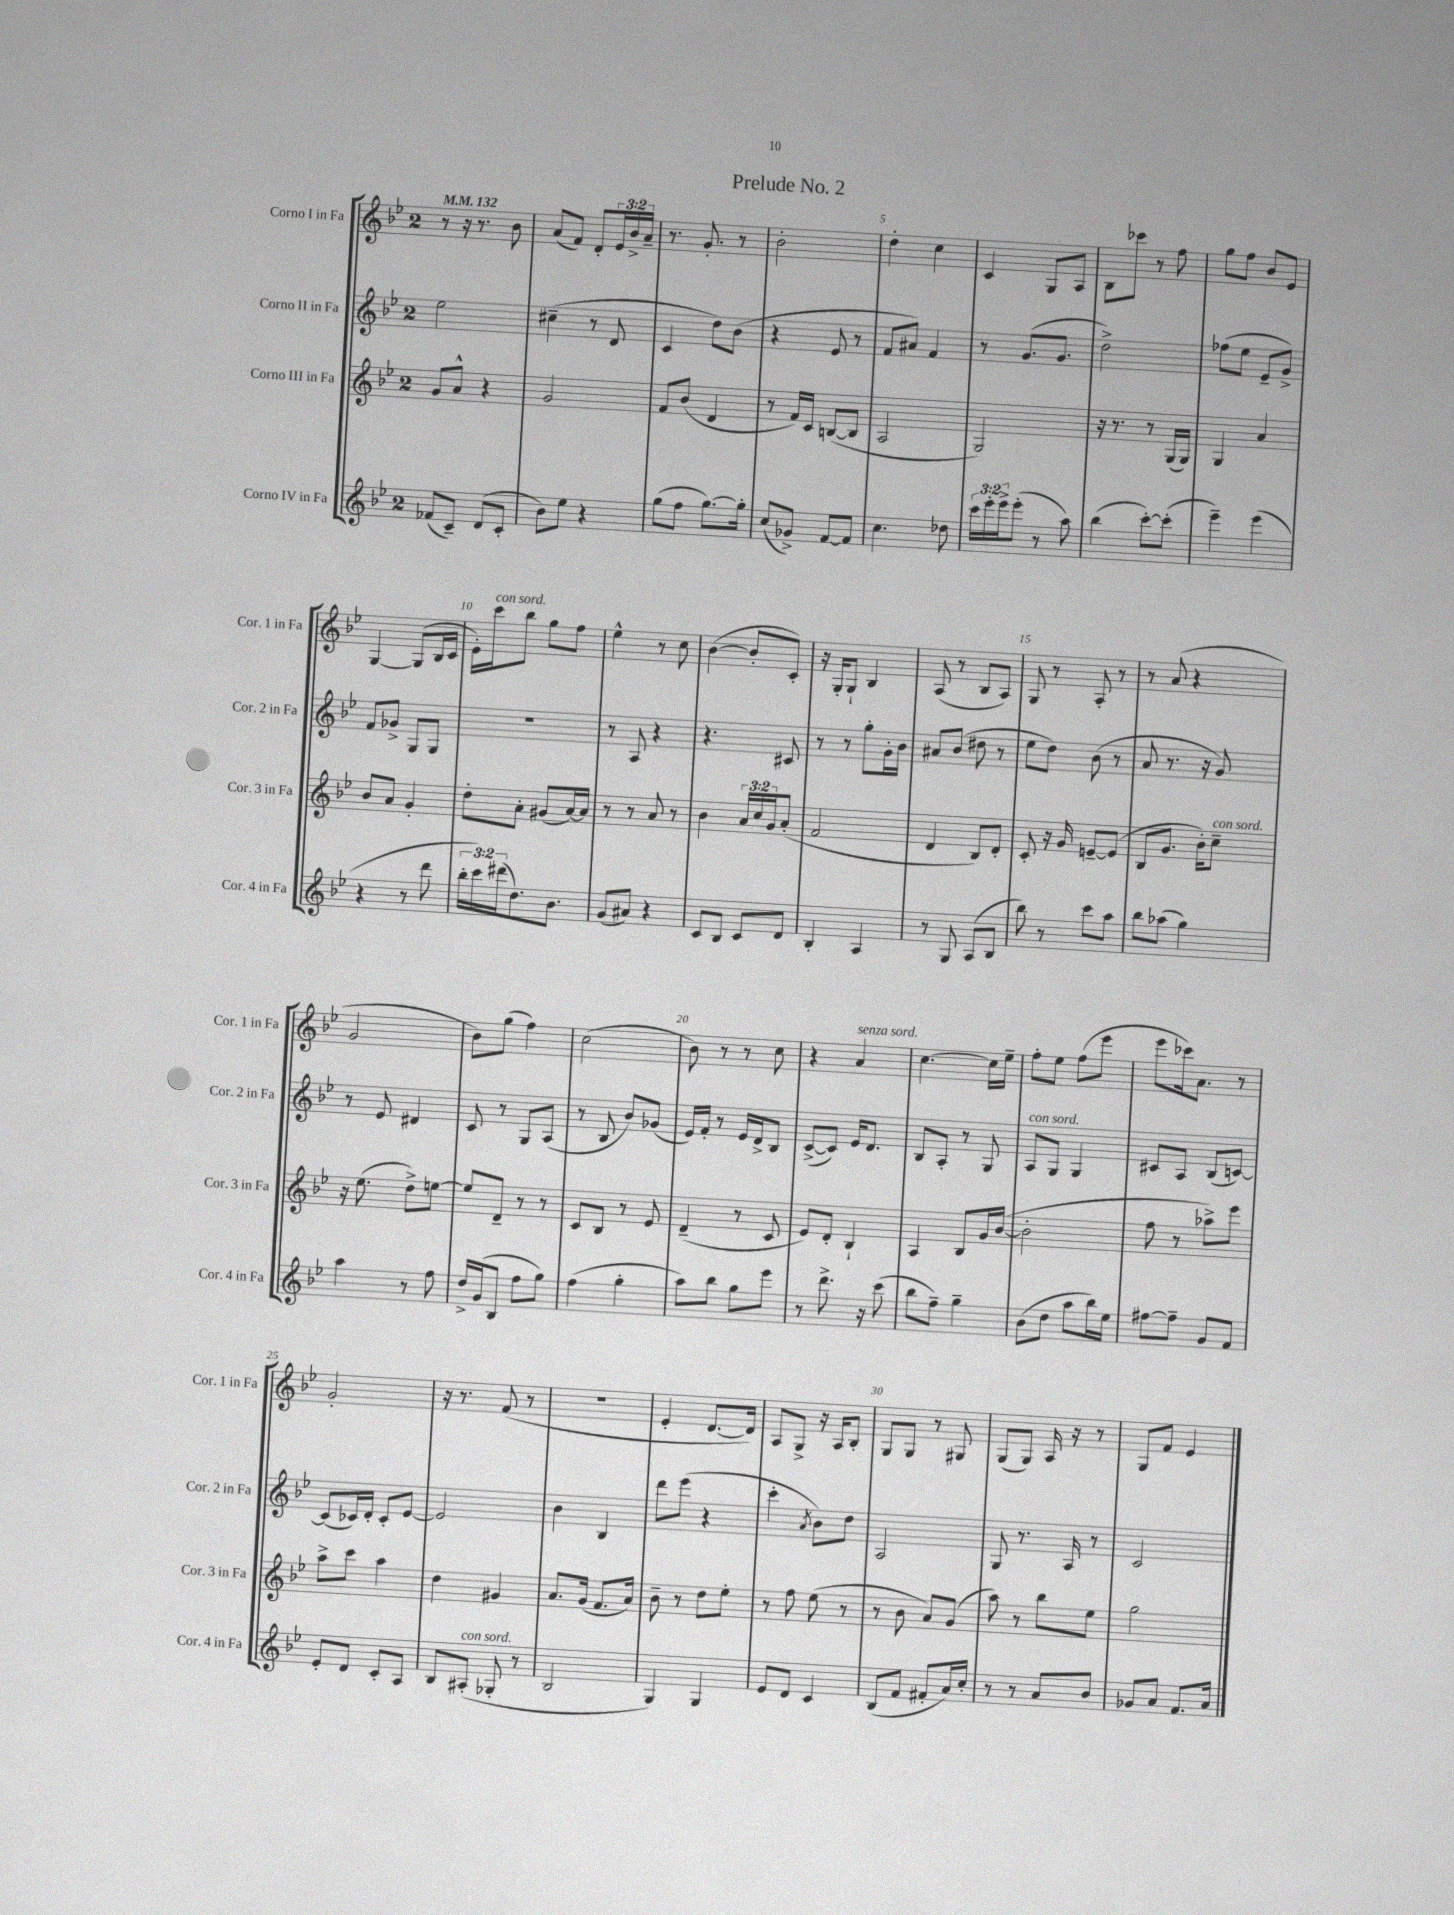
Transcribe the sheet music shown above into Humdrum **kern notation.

**kern	**kern	**kern	**kern
*staff4	*staff3	*staff2	*staff1
*clefG2	*clefG2	*clefG2	*clefG2
*k[b-e-]	*k[b-e-]	*k[b-e-]	*k[b-e-]
*M2/4	*M2/4	*M2/4	*M2/4
*MM132	*MM132	*MM132	*MM132
(8f-/L	8g/L	2ee-\	8r
8c~/J)	8a^^/J	.	16r
.	.	.	8.r
(8d/L	4r	.	.
8c'/J	.	.	8b-\
=	=	=	=
8b-\L)	2g/	(4cc#~\	(8a/L
8ee-\J	.	.	8f/J)
4r	.	8r	8d'/L
.	.	8d/	24e-/L
.	.	.	24b-^/
.	.	.	24a~/JJ
=	=	=	=
(8gg\L	8f/L	4c/	8.r
8ff\J	(8b-/J	.	.
.	.	.	8.g'/
[8.gg\L)	4d/	8dd\L)	.
.	.	(8b-\J	8r
16gg'\]Jk	.	.	.
=	=	=	=
(8cc/L	8r	4r	2b-'\
8g-^/J)	16f/LL)	.	.
.	16c/JJ	.	.
[8f/L	([8B/L	8e-/	.
8f/]J	8B/]J	8r	.
=	=	=	=
4.cc\	2A/	8f/L	4dd'\
.	.	8a#/J)	.
.	.	4f/	4cc\
8dd-\	.	.	.
=	=	=	=
24ccc\LL	2G/)	8r	4c/
24eee-'\	.	.	.
24eee-^\J	.	.	.
(8eee-'\J	.	(8.g/L	.
8r	.	.	8G/L
.	.	8.g/J	.
8aa\)	.	.	8A/J
=	=	=	=
(4bb-\	16r	2dd^\)	8B-\L
.	8.r	.	.
.	.	.	8ccc-\J
[8ccc'\L)	8r	.	8r
(8ccc'\]J	(16G/LL	.	8ff\
.	16G/JJ)	.	.
=	=	=	=
4eee-~\)	4G/	(8ff-\L	8gg\L
.	.	8ee-\J	8ff\J
(4eee-\	4a/	8e-~/L	8b-/L
.	.	8g^/J)	8e-/J
=	=	=	=
4r	8b-/L	8f/L	[4G/
.	8a/J	8g-^/J	.
8r	4g'/	8G/L	(8G/]L
8ddd\	.	8G/J	16B-/L
.	.	.	16c/JJ
=	=	=	=
24bb-'\LL	8dd'\L	2r	16e-'\LL)
24ccc\)	.	.	.
.	.	.	16ccc\J
(24ddd#\J	.	.	.
8.dd\)	8a'\J	.	8bb-\J
.	(8g#/L	.	8gg\L
8.b-\J	.	.	.
.	[16a/L)	.	8ff\J
.	16a/]JJ	.	.
=	=	=	=
(8g/L	8r	8r	4ee-^^\
8a#/J)	8r	8A/	.
4r	8a/	4r	8r
.	8r	.	8cc\
=	=	=	=
8c/L	4b-\	4.r	([4b-\
8B-/J	.	.	.
8c/L	24a/LL	.	8b-'/]L
.	24cc/	.	.
.	24g/J	.	.
8d/J	(8a'/J	8c#/	8c'/J)
=	=	=	=
4B-'/	2f/	8r	16r
.	.	.	16G'/LK
.	.	8r	8G`/J
4A/	.	8gg'\L	4B-/
.	.	16g'\L	.
.	.	16b-\JJ	.
=	=	=	=
8r	4d/	8a#/L	(8A/
8G/	.	(8b-/J	8r
(8A/L	8B-/L)	8dd#\	8B-/L
8B-/J	8d'/J	8r	8A/J)
=	=	=	=
8bb-\)	8c'/	8ee-\L	8G/
8r	16r	8dd\J)	8r
.	16g/	.	.
8ccc\L	[8e~/L	(8b-\	8A'/
8aa\J	(8e/]J	8r	8r
=	=	=	=
8bb-\L	8B-/L	8a/	8r
(8aa-\J	8.g/J	8.r	(8a/
4gg\)	.	.	4r
.	16b-'\LK)	16r	.
.	8cc~\J	8g/)	.
=	=	=	=
4aa\	16r	8r	2g/
.	(8.ee-\	.	.
.	.	8e-/	.
8r	8dd^\L)	4d#/	.
8ff\	[8ee\J	.	.
=	=	=	=
16dd^/LL	8ee/]L	8c/	8b-\L)
(16g/J	.	.	.
8B-/J	8d~/J	8r	(8gg\J
8ff\L	8r	8G/L	4ff\)
8gg\J)	8r	(8A/J	.
=	=	=	=
(4ff\	8c/L	8r	(2cc\
.	8B-/J	8B-/	.
4gg'\	8r	8b-/L)	.
.	8e-/	(8g-/J	.
=	=	=	=
8aa\L)	(4d~/	16e-/LL)	8b-\)
.	.	16f'/JJ	.
8bb-\J	.	8r	8r
8gg\L	8r	16e-/LL	8r
.	.	16d^/J	.
8eee-\J	8c/	8B-/J	8cc\
=	=	=	=
8r	8e-/L)	([8c^/L	4r
8.ddd^\	8d'/J	8c/]J)	.
.	4B-`/	16e-/LK	4a/
16r	.	8.d/J	.
(8ccc\	.	.	.
=	=	=	=
8bb-\L	4A/	8B-/L	[4.cc\
8ff~\J)	.	8A'/J	.
4gg~\	8B-/L	8r	.
.	16g/L	8G/	16cc\]LL
.	([16b-/JJ	.	16ee-~\JJ
=	=	=	=
(8b-\L	2b-'\]	8A/L	8ff'\L
8dd\J	.	8G/J	8ee-\J
8aa\L	.	4G/	(8ff\L
16bb-\L)	.	.	8eee-\J
16ee-\JJ	.	.	.
=	=	=	=
[8ff#\L	8ff\	8c#/L	8eee-\L
8ff#~\]J	8r	8A/J	16ccc-\k)
.	.	.	8.a\J
8g/L	8aa-^\L)	(8B-/L	.
8f/J	8eee-\J	[8c/J)	8r
=	=	=	=
8e-'/L	8aa^\L	(8c/]L	2g'/
8d/J	8ccc\J	16c-/L)	.
.	.	16d'/JJ	.
8c'/L	4aa\	8c-'/L	.
8A/J	.	[8e-/J	.
=	=	=	=
8B-/L	4dd\	2e-/]	16r
.	.	.	8.r
(8A#'/J	.	.	.
8G-'/	4g#/	.	(8f/
8r	.	.	8r
=	=	=	=
2B-/	8.a/L	4b-\	2r
.	(16g/Jk	.	.
.	8.f/L	4B-/	.
.	16a/Jk)	.	.
=	=	=	=
4G/)	8b-~\	8ddd\L	4e-'/
.	8r	(8eee-\J	.
4G/	8dd\L	4r	[8.d/L
.	8ee-'\J	.	.
.	.	.	16d/]Jk)
=	=	=	=
8e-/L	8r	4ccc'\	8A/L
8d/J	8ff\	.	8G^/J
.	.	8qa/	.
4c/	(8ee-\	8b-\L)	16r
.	.	.	16A/LK
.	8r	8dd\J	8B-'/J
=	=	=	=
(8B-/L	8r	2A/	8G/L
8f/J	8b-\	.	8G/J
8f#'/L	8a/L)	.	8r
16a/L)	(8g/J	.	8G#/
16cc'/JJ	.	.	.
=	=	=	=
8r	8aa\)	8G/	(8G/L
8r	8r	8.r	8G/J)
8a/L	8bb-\L	.	16A/
.	.	16A/	16r
8b-/J	8ee-\J	8r	8r
=	=	=	=
8g-/L	2gg\	2c/	8G/L
8a/J	.	.	8f/J
8.f/L	.	.	4e-/
16a/Jk	.	.	.
==	==	==	==
*-	*-	*-	*-
